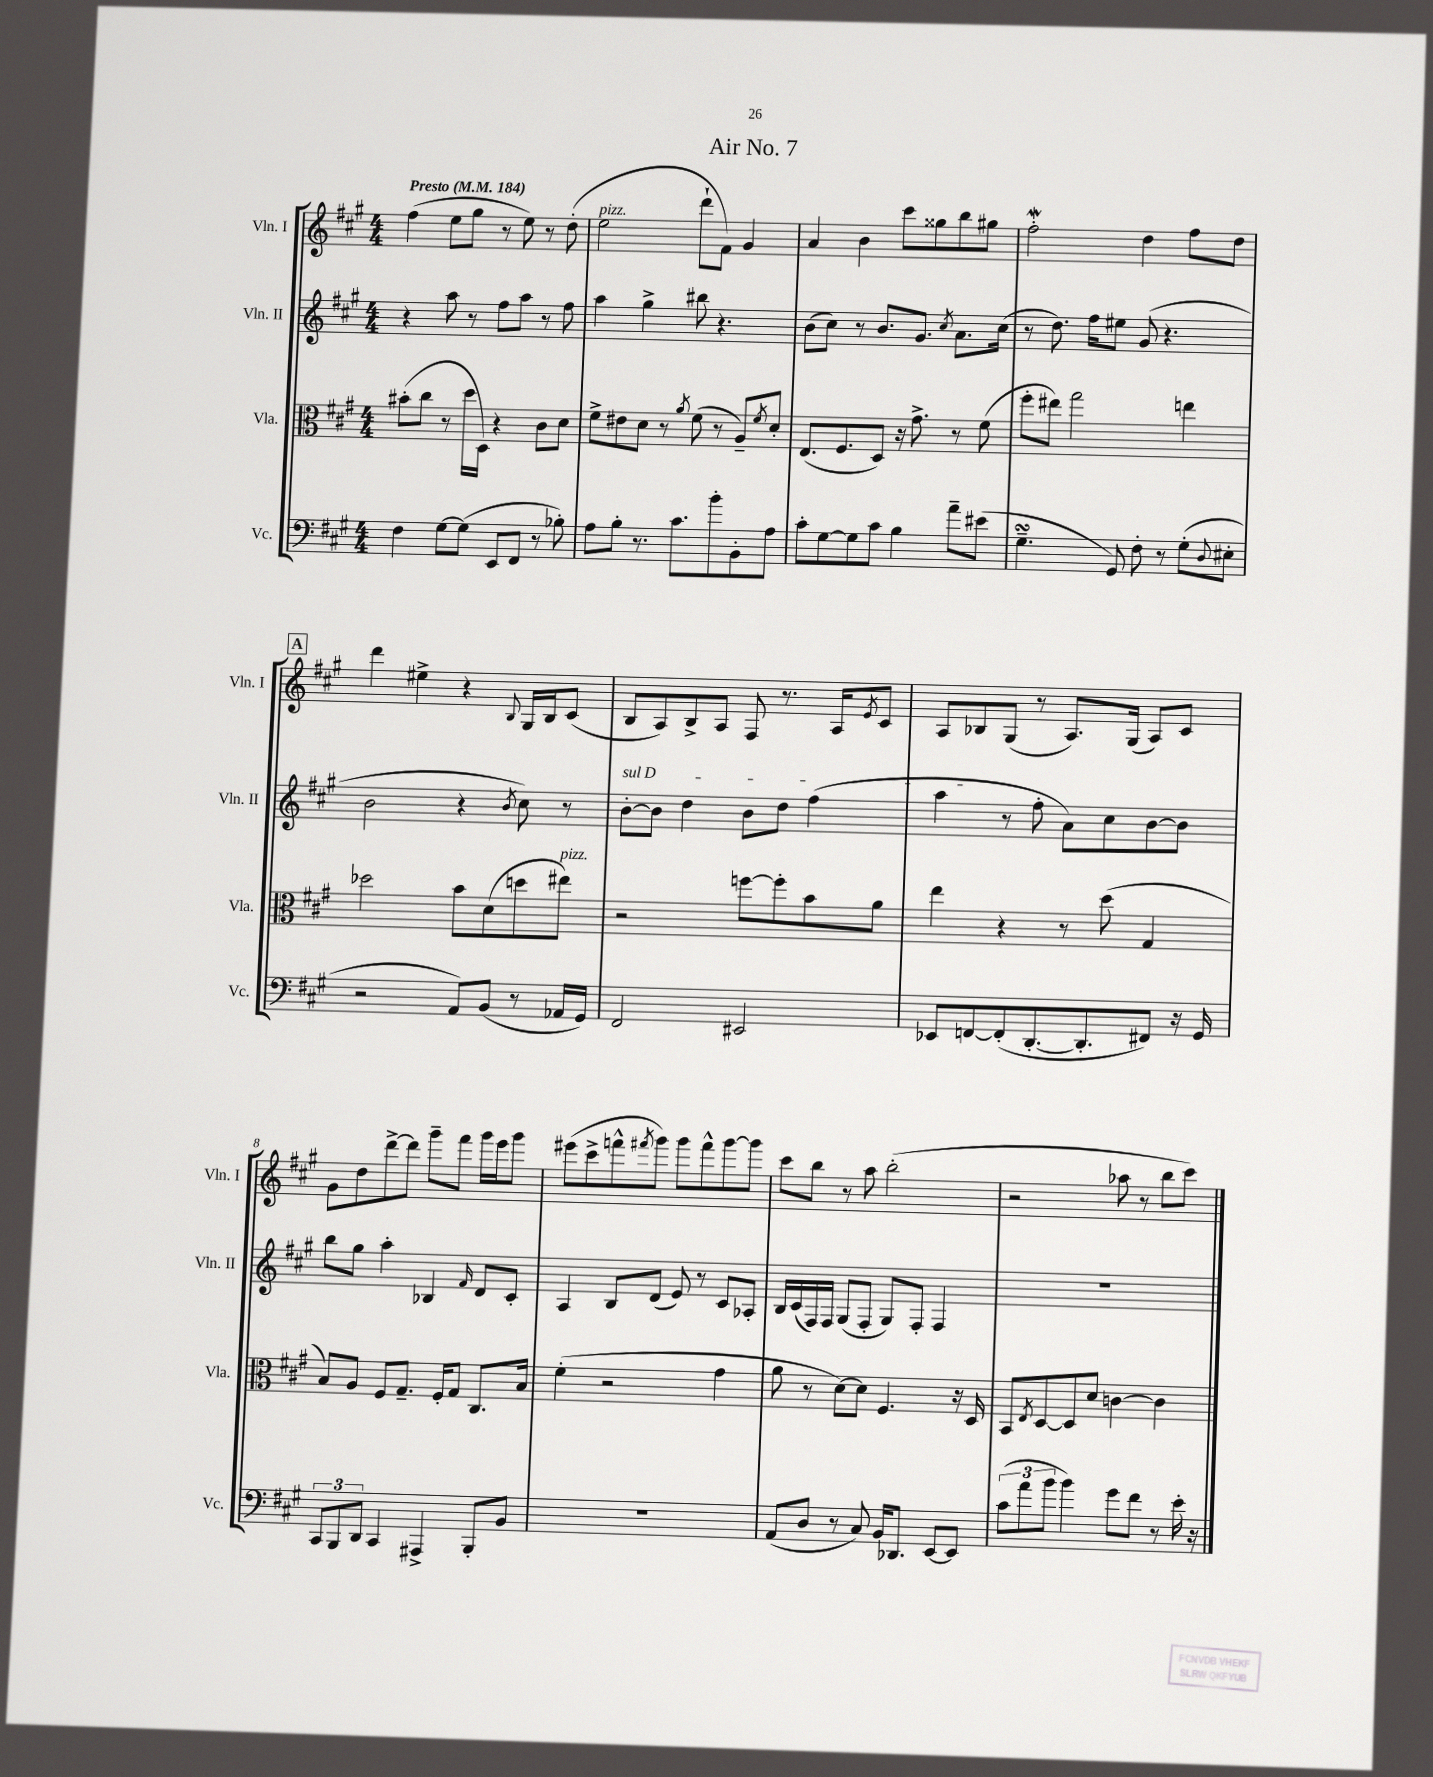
\header { title = "Air No. 7" }
<<
\new StaffGroup <<
\new Staff = "s0" \with { instrumentName = "Vln. I" shortInstrumentName = "Vln. I" } {
    \clef treble \key a \major \numericTimeSignature \time 4/4 \tempo "Presto" 4 = 184
    fis''4( e''8 gis''8 r8 e''8) r8 d''8-.( |
    e''2^\markup { \italic "pizz." } d'''8-! fis'8) gis'4 |
    a'4 b'4 cis'''8 gisis''8 b''8 gis''8 |
    fis''2-.\mordent d''4 fis''8 d''8 |
    \mark \markup { \box "A" } d'''4 eis''4-> r4 \appoggiatura { b8 } gis16 b16 cis'8( |
    b8 a8) b8-> a8 fis8 r8. a16 \acciaccatura { e'8 } cis'8 |
    a8 bes8 gis8( r8 a8.) gis16( a8) cis'8 |
    gis'8 d''8 d'''8~-> d'''8 gis'''8-- fis'''8 gis'''16 e'''16 gis'''8 |
    eis'''8( cis'''8-> f'''8-^ \acciaccatura { fis'''8 } gis'''8) gis'''8 fis'''8-^ gis'''8~ gis'''8 |
    cis'''8 b''8 r8 a''8 b''2-.( |
    r2 aes''8 r8 b''8 cis'''8) \bar "|." |
}
\new Staff = "s1" \with { instrumentName = "Vln. II" shortInstrumentName = "Vln. II" } {
    \clef treble \key a \major \numericTimeSignature \time 4/4
    r4 a''8 r8 fis''8 a''8 r8 fis''8 |
    a''4 gis''4-> bis''8 r4. |
    b'8( cis''8) r8 b'8. gis'8. \acciaccatura { cis''8 } a'8. cis''16( |
    r8 d''8.) fis''16 eis''8 gis'8( r4. |
    \mark \markup { \box "A" } b'2 r4 \acciaccatura { b'8 } cis''8) r8 |
    \once \override TextSpanner.bound-details.left.text = \markup { \italic "sul D" } b'8~-.\startTextSpan b'8 d''4 b'8 d''8 fis''4( |
    a''4\stopTextSpan r8 fis''8-. a'8) cis''8 b'8~ b'8 |
    b''8 gis''8 a''4-. bes4 \grace { fis'16 } d'8 cis'8-. |
    a4 b8 d'8( e'8) r8 cis'8 aes8-. |
    b16 cis'16( fis16) fis16 gis8( fis8-. gis8) fis8-. fis4 |
    R1 \bar "|." |
}
\new Staff = "s2" \with { instrumentName = "Vla." shortInstrumentName = "Vla." } {
    \clef alto \key a \major \numericTimeSignature \time 4/4
    bis'8-.( cis''8 r8 d''16 d16) r4 cis'8 d'8 |
    fis'8-> eis'8 d'8 r8 \acciaccatura { a'8 } fis'8( r8 a8--) \acciaccatura { fis'8 } d'8-. |
    e8.( fis8. d8) r16 gis'8.-> r8 fis'8( |
    fis''8-. eis''8) gis''2 e''4 |
    \mark \markup { \box "A" } des''2 b'8 d'8( d''8 eis''8^\markup { \italic "pizz." }) |
    r2 f''8~ f''8-. b'8 a'8 |
    e''4 r4 r8 d''8( gis4 |
    b8) a8 fis8 gis8.-- fis16-. gis8 cis8. b16 |
    fis'4-.( r2 gis'4 |
    a'8 r8 d'8~) d'8 fis4. r16 d16 |
    b,8 \acciaccatura { e8 } d8~ d8 d'8 c'4~ c'4 \bar "|." |
}
\new Staff = "s3" \with { instrumentName = "Vc." shortInstrumentName = "Vc." } {
    \clef bass \key a \major \numericTimeSignature \time 4/4
    fis4 gis8~ gis8( e,8 fis,8 r8 bes8-.) |
    a8 b8-. r8. cis'8. b'8-. b,8-. a8 |
    cis'8-. gis8~ gis8 cis'8 b4 a'8-- eis'8( |
    gis4.--\turn gis,8) fis8-. r8 gis8-.( \appoggiatura { d8 } eis8-. |
    \mark \markup { \box "A" } r2 a,8) b,8( r8 aes,16 gis,16) |
    fis,2 eis,2 |
    ees,8 f,8~ f,8-.( d,8.~-. d,8.-. fis,8) r16 gis,16 |
    \tuplet 3/2 { cis,8 b,,8 d,8 } cis,4 ais,,4-> b,,8-. b,8 |
    R1 |
    a,8( d8 r8 cis8) b,16 des,8. e,8~ e,8 |
    \tuplet 3/2 { cis'8( a'8 b'8 } b'4) gis'8 fis'8 r8 e'16-. r16 \bar "|." |
}
>>
>>
